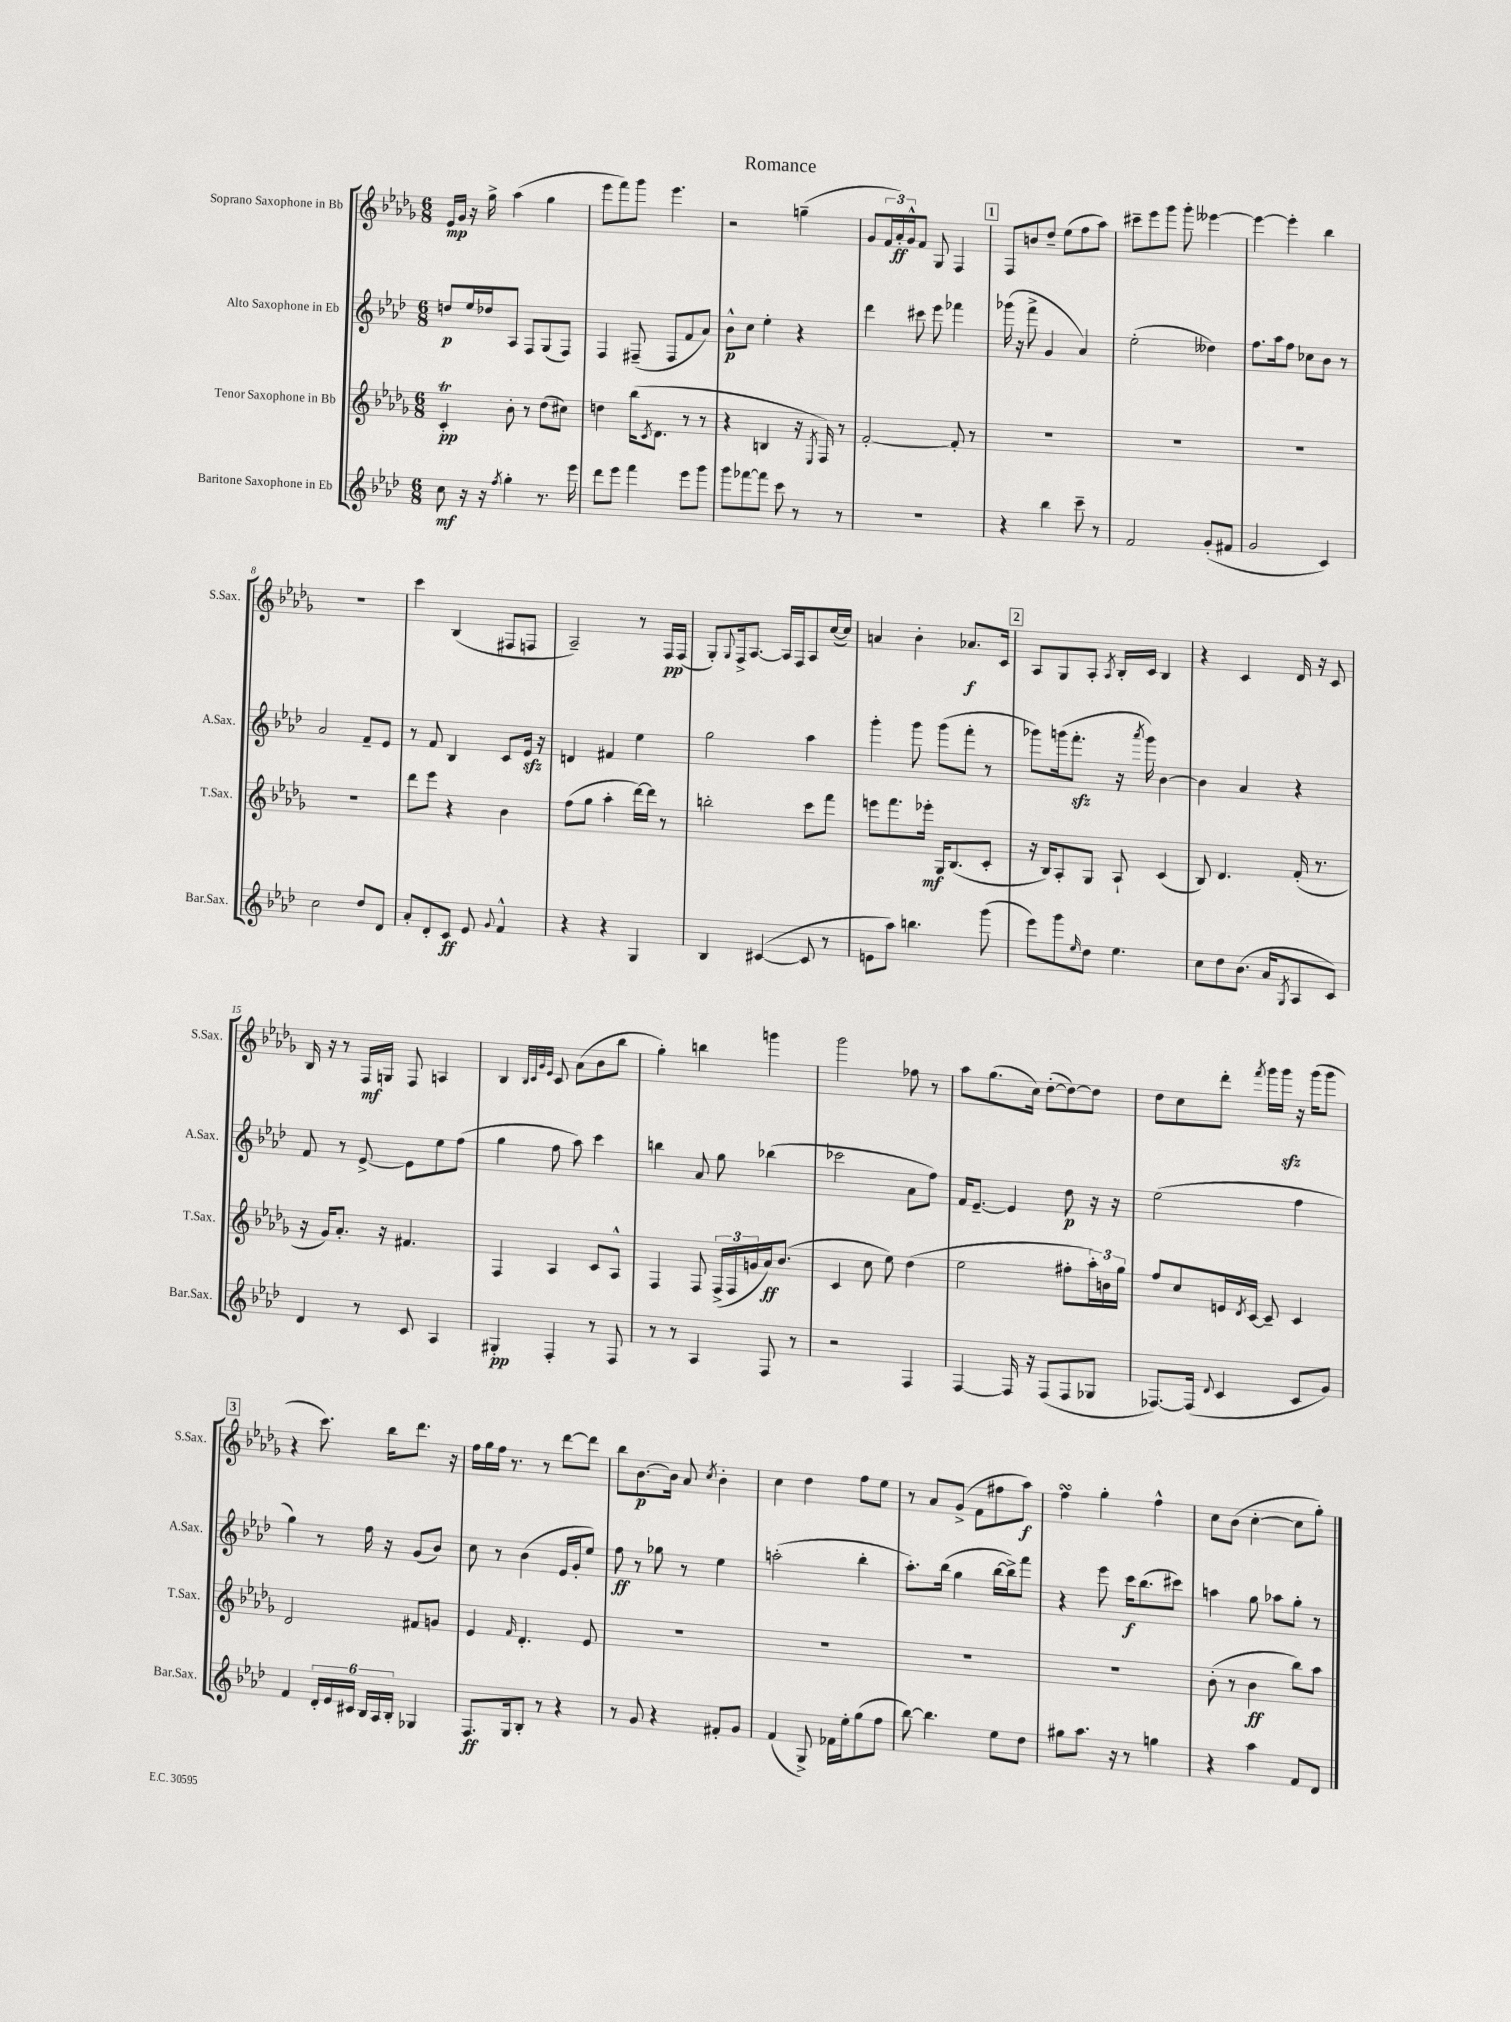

**kern	**dynam	**kern	**dynam	**kern	**dynam	**kern	**dynam
*part4	*part4	*part3	*part3	*part2	*part2	*part1	*part1
*staff4	*staff4	*staff3	*staff3	*staff2	*staff2	*staff1	*staff1
*I"Baritone Saxophone in Eb	*	*I"Tenor Saxophone in Bb	*	*I"Alto Saxophone in Eb	*	*I"Soprano Saxophone in Bb	*
*I'Bar.Sax.	*	*I'T.Sax.	*	*I'A.Sax.	*	*I'S.Sax.	*
*clefG2	*	*clefG2	*	*clefG2	*	*clefG2	*
*k[b-e-a-d-]	*	*k[b-e-a-d-g-]	*	*k[b-e-a-d-]	*	*k[b-e-a-d-g-]	*
*M6/8	*	*M6/8	*	*M6/8	*	*M6/8	*
=1	=1	=1	=1	=1	=1	=1	=1
8cc\	mf	4ct'/	pp	8ddn/L	p	16e-/LL	mp
.	.	.	.	.	.	16g-/JJ	.
16r	.	.	.	16ee-/L	.	16r	.
16r	.	.	.	16dd-X/J	.	16gg-^\	.
8qff/	.	.	.	.	.	.	.
4gg'\	.	8b-'\	.	8A-/J	.	(4aa-\	.
.	.	8r	.	8F/L	.	.	.
8.r	.	(8dd-\L	.	(8G/	.	4gg-\	.
.	.	8cc#X\J)	.	8F/J)	.	.	.
16eee-\	.	.	.	.	.	.	.
=2	=2	=2	=2	=2	=2	=2	=2
8ddd-\L	.	4ddn\	.	4F/	.	8eee-\L	.
8eee-\J	.	.	.	.	.	8fff\)	.
4fff\	.	(16bb-\KL	.	(8F#X~/	.	8ggg-\J	.
.	.	8qc/	.	.	.	.	.
.	.	8.d-\J	.	.	.	.	.
.	.	.	.	8F#/L	.	4.eee-\	.
8eee-\L	.	8r	.	8f/	.	.	.
8ggg\J	.	8r	.	8a-/J)	.	.	.
=3	=3	=3	=3	=3	=3	=3	=3
8ggg\L	.	4r	.	8b-^^\L	p	2r	.
[8fff-X\	.	.	.	8cc\J	.	.	.
8fff-\J]	.	4Bn/	.	4ee-'\	.	.	.
8ccc\	.	.	.	.	.	.	.
8r	.	16r	.	4r	.	(4ggn~\	.
.	.	8qE-/	.	.	.	.	.
.	.	16F/)	.	.	.	.	.
8r	.	8r	.	.	.	.	.
=4	=4	=4	=4	=4	=4	=4	=4
2.r	.	[2f'/	.	4ddd-\	.	8g-/L	.
.	.	.	.	.	.	24f/L	.
.	.	.	.	.	.	24a-'/)	ff
.	.	.	.	.	.	24g-^^/J	.
.	.	.	.	8ccc#X\	.	8f/J	.
.	.	.	.	8eee-\	.	8G-/	.
.	.	8f'/]	.	4fff-X\	.	4F/	.
.	.	8r	.	.	.	.	.
!!LO:REH:place=s1:t=1
=5	=5	=5	=5	=5	=5	=5	=5
4r	.	2.r	.	(16ggg-X\	.	8F/L	.
.	.	.	.	16r	.	.	.
.	.	.	.	8fff^\	.	8bn/	.
4bb-\	.	.	.	4g/	.	8dd-~/J	.
.	.	.	.	.	.	(8ee-\L	.
8ccc~\	.	.	.	4a-/)	.	8ff\	.
8r	.	.	.	.	.	8aa-\J)	.
=6	=6	=6	=6	=6	=6	=6	=6
2f/	.	2.r	.	(2ee-'\	.	8ccc#X~\L	.
.	.	.	.	.	.	8eee-\	.
.	.	.	.	.	.	8ggg-\J	.
.	.	.	.	.	.	8ggg-'\	.
(8g'/L	.	.	.	4dd--X\)	.	[4eee--X\	.
8f#X/J	.	.	.	.	.	.	.
=7	=7	=7	=7	=7	=7	=7	=7
2g/	.	2.r	.	8.ff\L	.	4eee--\_	.
.	.	.	.	16aa-\k	.	.	.
.	.	.	.	8ff\J	.	4eee--'\]	.
.	.	.	.	8cc-X\L	.	.	.
4c/)	.	.	.	8b-\J	.	4bb-\	.
.	.	.	.	8r	.	.	.
!!LO:LB:g=z
=8	=8	=8	=8	=8	=8	=8	=8
2cc\	.	2.r	.	2a-/	.	2.r	.
8dd-/L	.	.	.	8f~/L	.	.	.
8d-/J	.	.	.	8e-/J	.	.	.
=9	=9	=9	=9	=9	=9	=9	=9
8a-'/L	.	8ddd-\L	.	8r	.	4ccc\	.
8d-'/	.	8eee-\J	.	8f/	.	.	.
8c/J	ff	4r	.	4B-/	.	(4B-/	.
8e-/	.	.	.	.	.	.	.
8qqg/	.	.	.	.	.	.	.
4f^^/	.	4b-\	.	8c/L	.	8F#X/L	.
.	.	.	.	16e-zz/Jk	.	8Fn/J	.
.	.	.	.	16r	.	.	.
=10	=10	=10	=10	=10	=10	=10	=10
4r	.	(8ff\L	.	4dn/	.	2A-~/)	.
.	.	8gg-\J	.	.	.	.	.
4r	.	4aa-'\	.	4f#X/	.	.	.
4G/	.	[16ddd-\LL)	.	4ee-\	.	8r	.
.	.	16ddd-\JJ]	.	.	.	.	.
.	.	8r	.	.	.	16F/LL	pp
.	.	.	.	.	.	(16F/JJ	.
=11	=11	=11	=11	=11	=11	=11	=11
4B-/	.	2bbn'\	.	2gg\	.	8G-'/L)	.
.	.	.	.	.	.	8qqG-/	.
.	.	.	.	.	.	16F^/k	.
.	.	.	.	.	.	[8.A-/J	.
([4c#X/	.	.	.	.	.	.	.
.	.	.	.	.	.	16A-/LL]	.
.	.	.	.	.	.	16F/J	.
8c#/]	.	8ccc\L	.	4aa-\	.	8A-/	.
8r	.	8fff\J	.	.	.	([16cc/L	.
.	.	.	.	.	.	16cc/JJ])	.
=12	=12	=12	=12	=12	=12	=12	=12
8en\L	.	8eeen\L	.	4ggg'\	.	4an/	.
8aa-\J)	.	8.fff\	.	.	.	.	.
4.bbn\	.	.	.	8ggg\	.	4b-'\	.
.	.	16eee-X'\Jk	mf	.	.	.	.
.	.	16G-/KL	.	(8ggg\L	.	.	.
.	.	(8.B-/	.	.	.	.	.
.	.	.	.	8fff'\J	.	8.a-X/L	f
(8ggg\	.	8c'/J	.	8r	.	.	.
.	.	.	.	.	.	16c/Jk	.
!!LO:REH:place=s1:t=2
=13	=13	=13	=13	=13	=13	=13	=13
8eee-\L)	.	16r	.	8ggg-X\L)	.	8A-/L	.
.	.	16B-/KL)	.	.	.	.	.
8ggg\	.	8A-'/	.	(16gggn\k	.	8G-/	.
.	.	.	.	8.fffzz'\J	.	.	.
16qqee-/	.	.	.	.	.	.	.
8dd-\J	.	8G-/J	.	.	.	8A-'/J	.
.	.	.	.	.	.	8qA-/	.
4.ee-\	.	8A-`/	.	16r	.	16B-'/LL	.
.	.	.	.	8qaaa-/	.	.	.
.	.	.	.	16ggg\)	.	16c/JJ	.
.	.	(4c/	.	[4b-\	.	4B-/	.
=14	=14	=14	=14	=14	=14	=14	=14
8cc\L	.	8B-/)	.	4b-\]	.	4r	.
8dd-\	.	4.d-/	.	.	.	.	.
(8.b-\J	.	.	.	4a-/	.	4c/	.
16a-/KL	.	.	.	.	.	.	.
8qG/	.	.	.	.	.	.	.
8A-/	.	(16f'/	.	4r	.	16d-/	.
.	.	8.r	.	.	.	16r	.
8c/J)	.	.	.	.	.	8c/	.
!!LO:LB:g=z
=15	=15	=15	=15	=15	=15	=15	=15
4d-/	.	16r	.	8f/	.	16B-/	.
.	.	16g-/KL)	.	.	.	16r	.
.	.	8.a-'/J	.	8r	.	8r	.
8r	.	.	.	[8e-^/	.	16F/LL	mf
.	.	16r	.	.	.	16Gn/JJ	.
8c/	.	4.f#X/	.	8e-\L]	.	8F/	.
4A-/	.	.	.	8ee-\	.	4An/	.
.	.	.	.	(8ff\J	.	.	.
=16	=16	=16	=16	=16	=16	=16	=16
4G#X'/	pp	4F/	.	4gg\	.	4B-/	.
.	.	.	.	.	.	32qqB-/LLL	.
.	.	.	.	.	.	32qqc/	.
.	.	.	.	.	.	32qqg-/	.
.	.	.	.	.	.	32qqe-/JJJ	.
4F'/	.	4A-/	.	8ff\	.	8c/	.
.	.	.	.	8aa-\)	.	(8a-\L	.
8r	.	8c/L	.	4ccc\	.	8b-\	.
8F/	.	8A-^^/J	.	.	.	8bb-\J	.
=17	=17	=17	=17	=17	=17	=17	=17
8r	.	4F/	.	4bbn\	.	4gg-'\)	.
8r	.	.	.	.	.	.	.
4A-/	.	8F/	.	8a-/	.	4bbn\	.
.	.	(24F^/LL	.	8gg\	.	.	.
.	.	24F/	.	.	.	.	.
.	.	24gn/	.	.	.	.	.
8F/	.	16a-/J)	ff	(4bb-X\	.	4gggn\	.
.	.	(8.b-/J	.	.	.	.	.
8r	.	.	.	.	.	.	.
=18	=18	=18	=18	=18	=18	=18	=18
2r	.	4c/	.	2ccc-X\	.	2ggg-\	.
.	.	8cc\	.	.	.	.	.
.	.	8ee-\)	.	.	.	.	.
4F/	.	(4dd-\	.	8a-\L	.	8ff-X\	.
.	.	.	.	8ff\J)	.	8r	.
=19	=19	=19	=19	=19	=19	=19	=19
[4F/	.	2ee-\	.	16f/KL	.	8aa-\L	.
.	.	.	.	[8.e-~/J	.	.	.
.	.	.	.	.	.	(8.gg-\	.
16F/]	.	.	.	4e-/]	.	.	.
16r	.	.	.	.	.	16cc\Jk)	.
(8F/L	.	.	.	.	.	([8dd-'\L	.
8F/	.	8ff#X'\L	.	8dd-\	p	8dd-\_)	.
8G-X/J	.	24aa-'\L)	.	16r	.	8dd-\J]	.
.	.	24bn\	.	.	.	.	.
.	.	.	.	16r	.	.	.
.	.	24gg-\JJ	.	.	.	.	.
=20	=20	=20	=20	=20	=20	=20	=20
[8.F-X/L)	.	8ff/L	.	(2ee-\	.	8dd-\L	.
.	.	8cc/	.	.	.	8cc\	.
(16F-/Jk]	.	.	.	.	.	.	.
8qqd-/	.	.	.	.	.	.	.
4c/	.	16en/L	.	.	.	8ddd-'\J	.
.	.	8qd-/	.	.	.	.	.
.	.	[16c/JJ	.	.	.	.	.
.	.	.	.	.	.	8qfff/	.
.	.	8c~/]	.	.	.	16ggg-\LL	.
.	.	.	.	.	.	16ggg-zz\JJ	.
8c/L	.	4c/	.	4ff\	.	16r	.
.	.	.	.	.	.	(16ggg-\KL	.
8g/J)	.	.	.	.	.	8ggg-\J	.
!!LO:LB:g=z
!!LO:REH:place=s1:t=3
=21	=21	=21	=21	=21	=21	=21	=21
4f/	.	2d-/	.	4gg\)	.	4r	.
24d-'/LL	.	.	.	8r	.	8.ccc\)	.
24e-/	.	.	.	.	.	.	.
24c#X/JJ	.	.	.	.	.	.	.
24B-/LL	.	.	.	16ff\	.	.	.
24A-/	.	.	.	.	.	.	.
.	.	.	.	16r	.	16bb-\KL	.
24B-'/JJ	.	.	.	.	.	.	.
4G-X/	.	8f#X/L	.	(8g/L	.	8.ddd-\J	.
.	.	8gn/J	.	8b-/J)	.	.	.
.	.	.	.	.	.	16r	.
=22	=22	=22	=22	=22	=22	=22	=22
8.F/L	ff	4e-/	.	8cc\	.	16ff\LL	.
.	.	.	.	.	.	16gg-\	.
.	.	.	.	8r	.	16ff\JJ	.
16G/k	.	.	.	.	.	8.r	.
.	.	16qqf/	.	.	.	.	.
8B-'/J	.	4.d-'/	.	(4b-\	.	.	.
8r	.	.	.	.	.	8r	.
4r	.	.	.	16e-/LL	.	[8ddd-\L	.
.	.	.	.	16g'/J	.	.	.
.	.	8e-/	.	8ee-/J)	.	8ddd-\J]	.
=23	=23	=23	=23	=23	=23	=23	=23
8r	.	2.r	.	8ff\	ff	8bb-\L	.
8g/	.	.	.	8r	.	[8.b-\	p
4r	.	.	.	8gg-X\	.	.	.
.	.	.	.	.	.	16b-\Jk]	.
.	.	.	.	8r	.	8a-/	.
.	.	.	.	.	.	8qcc/	.
8f#X'/L	.	.	.	4ee-\	.	4b-'\	.
8g/J	.	.	.	.	.	.	.
=24	=24	=24	=24	=24	=24	=24	=24
(4f/	.	2.r	.	(2aan'\	.	4cc\	.
8G^/)	.	.	.	.	.	4dd-\	.
16f-X\LL	.	.	.	.	.	.	.
16ee-'\J	.	.	.	.	.	.	.
(8gg\	.	.	.	4bb-'\	.	8ff\L	.
8ff\J	.	.	.	.	.	8ee-\J	.
=25	=25	=25	=25	=25	=25	=25	=25
[8bb-\)	.	2.r	.	8.aa-'\L)	.	8r	.
4.bb-\]	.	.	.	.	.	8a-/L	.
.	.	.	.	(16bb-\Jk	.	.	.
.	.	.	.	4gg\	.	(8g-^/J	.
.	.	.	.	.	.	8f\L	.
8ee-\L	.	.	.	[16bb-\LL	.	8ff#X\	.
.	.	.	.	16bb-^\J])	.	.	.
8dd-\J	.	.	.	8fff\J	.	8aa-\J)	f
=26	=26	=26	=26	=26	=26	=26	=26
8gg#X\L	.	2.r	.	4r	.	4ffsSsS\	.
8.aa-\J	.	.	.	.	.	.	.
.	.	.	.	8eee-\	.	4gg-'\	.
16r	.	.	.	.	.	.	.
8r	.	.	.	16ccc\KL	f	.	.
.	.	.	.	(8.bb-\	.	.	.
4ggn\	.	.	.	.	.	4ff^^\	.
.	.	.	.	8ccc#X\J)	.	.	.
=27	=27	=27	=27	=27	=27	=27	=27
4r	.	(8b-'\	.	4aan\	.	8cc\L	.
.	.	8r	.	.	.	(8b-\J	.
4aa-\	.	4b-\	ff	8gg\	.	[4cc'\	.
.	.	.	.	8aa-X\L	.	.	.
8f/L	.	8bb-\L)	.	8gg'\J	.	8cc\L]	.
8d-/J	.	8aa-\J	.	8r	.	8gg-'\J)	.
==	==	==	==	==	==	==	==
*-	*-	*-	*-	*-	*-	*-	*-
